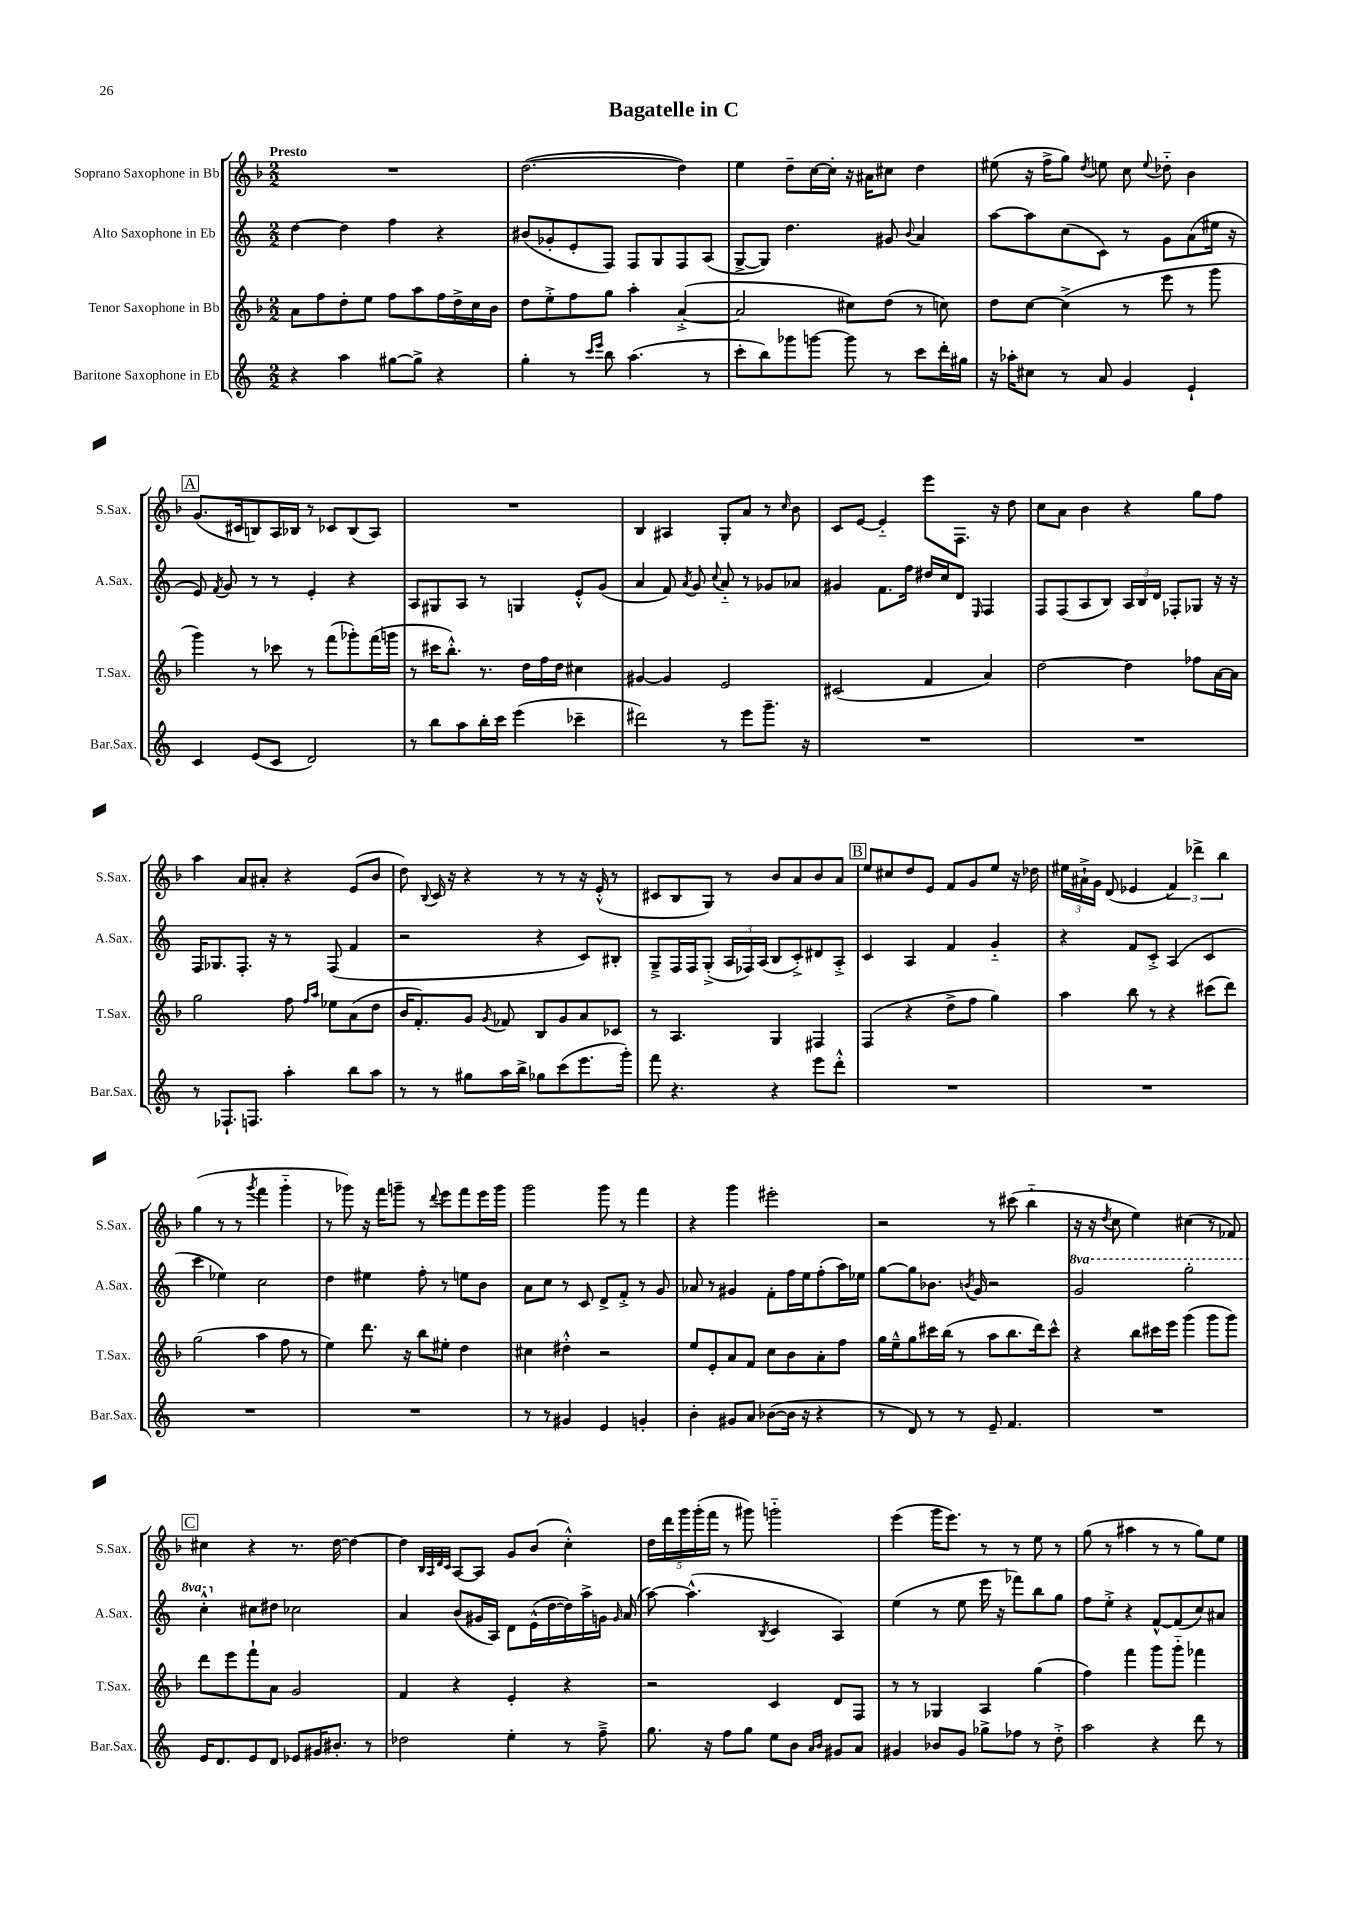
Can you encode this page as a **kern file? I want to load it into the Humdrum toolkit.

**kern	**kern	**kern	**kern
*staff4	*staff3	*staff2	*staff1
*clefG2	*clefG2	*clefG2	*clefG2
*k[]	*k[b-]	*k[]	*k[b-]
*M2/2	*M2/2	*M2/2	*M2/2
4r	8a	[4dd	1r
.	8ff	.	.
4aa	8dd'	4dd]	.
.	8ee	.	.
[8gg#	8ff	4ff	.
8gg#^]	8aa	.	.
4r	16ff	4r	.
.	16dd^	.	.
.	16cc	.	.
.	16b-	.	.
=	=	=	=
4gg'	8dd	(8b#	([2.dd
.	8ee'^	8g-'	.
8r	8ff	8e'	.
16qqccc	.	.	.
16qqeee	.	.	.
8bb	8gg	8F)	.
(4.aa	4aa'	8F	.
.	.	8G	.
.	([4a'^	8F	4dd])
8r	.	(8A	.
=	=	=	=
8ccc'	2a]	[8G^	4ee
8bb)	.	8G])	.
8ggg-	.	4.dd	8dd~
[8ggg	.	.	[16cc
.	.	.	16cc']
8ggg]	8cc#)	.	16r
.	.	.	16a#
8r	(8dd	8g#	8cc#
.	.	8qqb	.
8ccc	8r	4a	4dd
16ddd'	8cc)	.	.
16gg#	.	.	.
=	=	=	=
16r	8dd	[8aa	(8ee#
16aa-'	.	.	.
8cc#	[8cc	8aa]	16r
.	.	.	16ff^
8r	(4cc^]	(8cc	8gg)
.	.	.	8qdd
8a	.	8c)	8ee
4g	8r	8r	8cc
.	.	.	8qqee
.	8eee	8g	8dd-'~
4e`	8r	(8a	4b-
.	8ggg	16ee#	.
.	.	16r	.
=	=	=	=
4c	4ggg)	8e)	(8.g
.	.	8qf	.
.	.	8g	.
.	.	.	16c#
(8e	8r	8r	8B)
8c	8ccc-	8r	16A
.	.	.	16B-
2d)	8r	4e'	8r
.	(8fff	.	8c-
.	8ggg-')	4r	(8B-
.	(16fff	.	8A)
.	16ggg	.	.
=	=	=	=
8r	8r	8A	1r
8bb	16ccc#	8G#	.
.	8.bb-'^^)	.	.
8aa	.	8A	.
16bb'	8.r	8r	.
16ccc	.	.	.
(4eee	.	4G	.
.	16dd	.	.
.	16ff	.	.
.	16dd	.	.
4ccc-~	4cc#	8e'^^	.
.	.	(8g	.
=	=	=	=
2ddd#)	[4g#	4a	4B-
.	4g#]	8f)	4A#
.	.	8qa	.
.	.	8g	.
.	.	8qqcc	.
8r	2e	8a'~	8G'
8eee	.	8r	8a
8.ggg~	.	8g-	8r
.	.	.	16qqcc
.	.	8a-	8b-
16r	.	.	.
=	=	=	=
1r	(2c#	4g#	8c
.	.	.	[8e
.	.	8.f	4e'~]
.	.	16ff	.
.	4f	16dd#	8eee
.	.	16cc	.
.	.	8d	8.F
.	.	16qqE	.
.	4a)	4F	.
.	.	.	16r
.	.	.	8dd
=	=	=	=
1r	[2dd	8F	8cc
.	.	(8F	8a
.	.	8A	4b-
.	.	8B)	.
.	4dd]	24A	4r
.	.	24B	.
.	.	24d	.
.	.	8F-'	.
.	8ff-	8G-	8gg
.	[16a	16r	8ff
.	16a]	16r	.
=	=	=	=
8r	2gg	16F	4aa
.	.	8.G-	.
8.F-`	.	.	.
.	.	8.F'	8a
8.F	.	.	.
.	.	.	8a#'
.	.	16r	.
4aa'	8ff	8r	4r
.	16qqff	.	.
.	16qqaa	.	.
.	8ee-	(8F	.
8bb	(8a	4f	(8e
8aa	8dd	.	8b-
=	=	=	=
8r	16b-	2r	8dd)
.	8.f')	.	.
.	.	.	8qqB-
8r	.	.	16c
.	.	.	16r
8gg#	8g	.	4r
.	8qg	.	.
16aa	8f-	.	.
16bb^	.	.	.
8gg-	8B-	4r	8r
(8ccc	8g	.	8r
8.eee	8a	8c)	16r
.	.	.	(16e'^^
.	8c-	8B#'	8r
16ggg')	.	.	.
=	=	=	=
8fff	8r	8G~^	8c#
4.r	4.A	16F	8B-
.	.	16F	.
.	.	(8G'^	8G)
.	.	24A	8r
.	.	24F-)	.
.	.	(24A	.
4r	4G	8B	8b-
.	.	8c'^)	8a
8eee	4F#	8d#	8b-
8ddd'^^	.	8A'^	8a
=	=	=	=
1r	(4F	4c	8ee
.	.	.	8cc#
.	4r	4A	8dd
.	.	.	8e
.	8dd^	4f	8f
.	8ff	.	8g
.	4gg)	4g'~	8ee
.	.	.	16r
.	.	.	16dd-
=	=	=	=
1r	4aa	4r	24ee#
.	.	.	24a#`^
.	.	.	24g
.	.	.	(8d
.	8bb-	8f	4e-
.	8r	8c'^	.
.	4r	(4A	6f)
.	.	.	6ddd-^
.	(8ccc#	4c	.
.	.	.	6bb-
.	8ddd)	.	.
=	=	=	=
1r	(2gg	4ccc	(4gg
.	.	4ee-)	8r
.	.	.	8r
.	.	.	8qggg
.	4aa	2cc	4fff
.	8ff	.	4ggg'~
.	8r	.	.
=	=	=	=
1r	4ee)	4dd	8r
.	.	.	8ggg-)
.	8.ddd	4ee#	16r
.	.	.	16fff
.	.	.	8ggg~
.	16r	.	.
.	8bb-	8ff'	8r
.	.	.	8qqddd
.	8ee#'	8r	8eee
.	4dd	8ee	8fff
.	.	8b	16eee
.	.	.	16ggg
=	=	=	=
8r	4cc#	8a	2ggg
8r	.	8cc	.
4g#	4dd#'^^	8r	.
.	.	8c	.
4e	2r	8d^	8ggg
.	.	8f'^	8r
4g'	.	8r	4fff
.	.	8g	.
=	=	=	=
4b'	8ee	8a-	4r
.	8e'	8r	.
8g#	8a	4g#	4ggg
8a	8f	.	.
([8b-	8cc	8f'	2eee#'
16b-]	8b-	16ff	.
16r	.	16ee	.
4r	8a'	(8ff'	.
.	8ff	16aa)	.
.	.	16ee-	.
=	=	=	=
8r	16gg	[8gg	2r
.	16ee~^^	.	.
8d)	8gg	8gg]	.
8r	16ccc#	8.b-	.
.	(16bb-	.	.
8r	8r	.	.
.	.	8qb	.
.	.	16g	.
8e~	8aa	2r	8r
4.f	8.bb-	.	(8ccc#
.	.	.	4bb-'~
.	16ddd)	.	.
.	8ccc#^^	.	.
=	=	=	=
1r	4r	2gg	16r
.	.	.	16r
.	.	.	8qdd
.	.	.	8cc
.	8bb-	.	4ee)
.	16ccc#	.	.
.	16eee	.	.
.	(4ggg	2ggg'	(4cc#
.	8ggg	.	8r
.	8ggg)	.	8f-)
=	=	=	=
16e	8ddd	4ccc'^^	4cc#
8.d	.	.	.
.	8eee	.	.
8e	8fff`	8cc#	4r
8d	8a	8dd#	.
8e-	2g	2cc-	8.r
16g#	.	.	.
8.b#'	.	.	[16dd
.	.	.	4dd_
8r	.	.	.
=	=	=	=
2dd-	4f	4a	4dd]
.	.	.	32qqB-
.	.	.	32qqA
.	.	.	32qqd
.	.	.	32qqc
.	4r	(8b	[8A
.	.	16g#	8A]
.	.	16A)	.
4ee'	4e'	8d	8g
.	.	(16e^^	(8b-
.	.	[16dd	.
8r	4r	16dd])	4cc'^^)
.	.	16aa^	.
8ff~^	.	16g	.
.	.	16qqg	.
.	.	(16a	.
=	=	=	=
8.gg	2r	[8aa)	20dd
.	.	.	20ddd
.	.	.	20ggg
.	.	(4.aa^^]	.
.	.	.	(20ggg'
16r	.	.	.
.	.	.	20fff
8ff	.	.	8r
8gg	.	.	8ggg#)
.	.	8qB	.
8ee	4c	4c	2ggg'~
8b	.	.	.
16qqa	.	.	.
16qqb	.	.	.
8g#	8d	4A)	.
8a	8F	.	.
=	=	=	=
4g#	8r	(4ee	(4eee
.	8r	.	.
8b-	4G-	8r	16ggg
.	.	.	8.eee)
8g#	.	8ee	.
8gg-^	4A	16eee	8r
.	.	16r	.
8ff-	.	8fff-)	8r
8r	(4gg	8bb	8ee
8dd'^	.	8gg	8r
=	=	=	=
2aa	4ff)	8ff	(8gg
.	.	8ee'^	8r
.	4fff	4r	4aa#
4r	8ggg	[8f^^	8r
.	8ggg'~	(8f]	8r
8ddd	4fff-	8cc)	8gg)
8r	.	8a#	8ee
==	==	==	==
*-	*-	*-	*-
